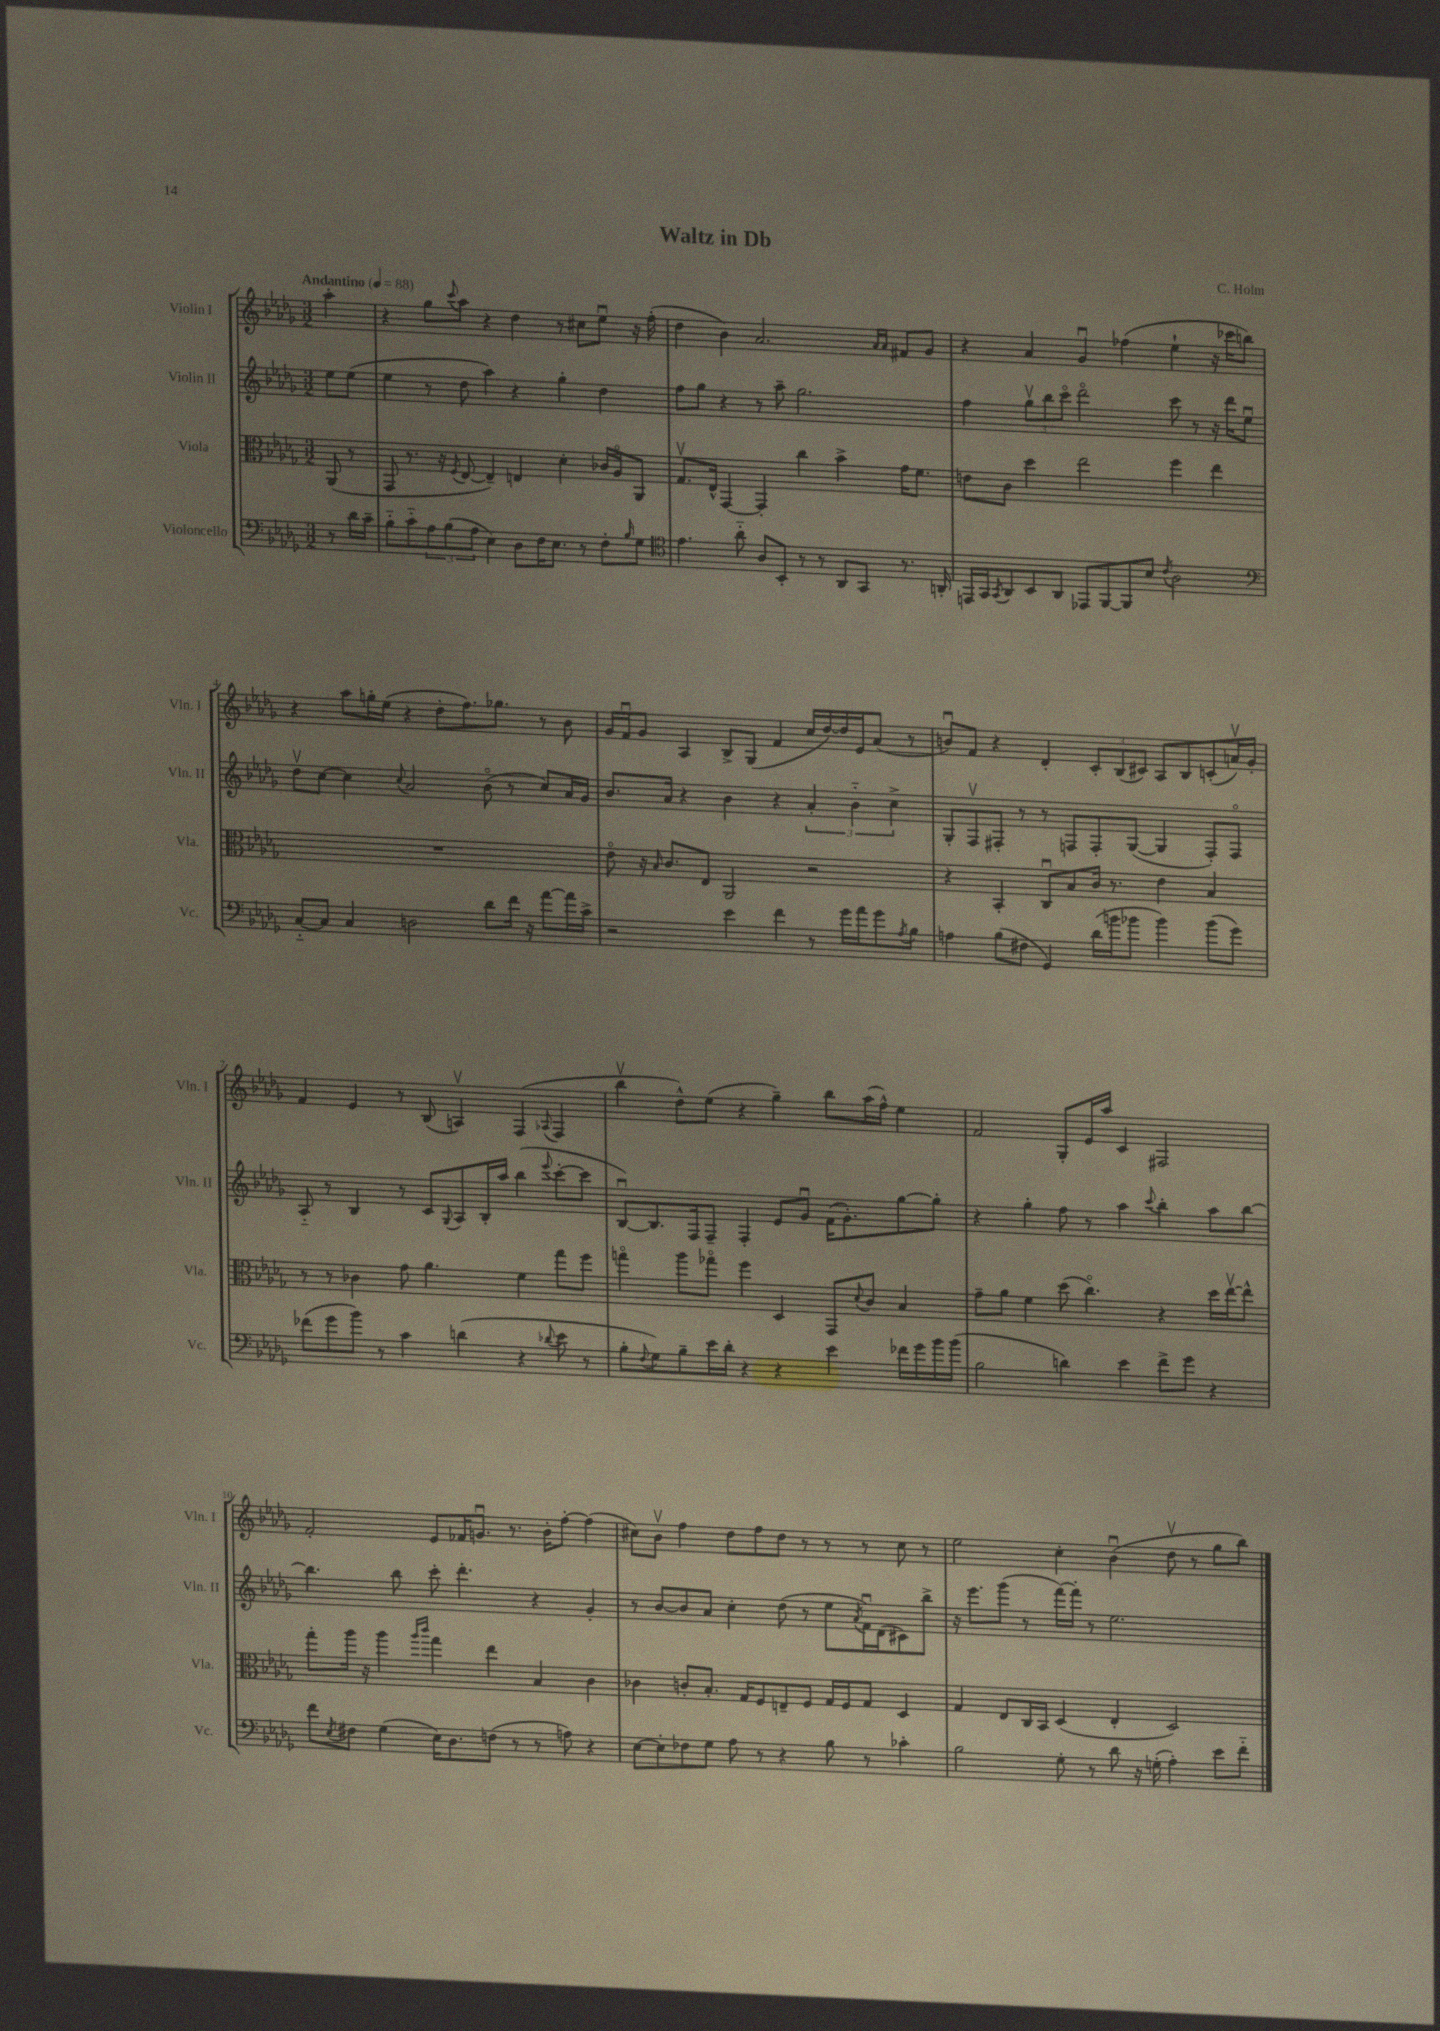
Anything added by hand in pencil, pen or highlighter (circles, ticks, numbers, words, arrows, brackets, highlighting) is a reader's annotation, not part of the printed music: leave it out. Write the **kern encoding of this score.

**kern	**kern	**kern	**kern
*part4	*part3	*part2	*part1
*staff4	*staff3	*staff2	*staff1
*I"Violoncello	*I"Viola	*I"Violin II	*I"Violin I
*I'Vc.	*I'Vla.	*I'Vln. II	*I'Vln. I
*clefF4	*clefC3	*clefG2	*clefG2
*k[b-e-a-d-g-]	*k[b-e-a-d-g-]	*k[b-e-a-d-g-]	*k[b-e-a-d-g-]
*M3/2	*M3/2	*M3/2	*M3/2
*MM88	*MM88	*MM88	*MM88
=	=	=	=
!	!	!	!LO:TX:a:B:t=Andantino
8r	(8AA-/	8ee-\L	4aa-'\
16d-\LL	8r	(8ee-\J	.
16c~\JJ	.	.	.
=1	=1	=1	=1
8B-\L	8GG-/	4ee-\	4r
8c\	8.r	.	.
12A-\	.	8r	8gg-\L
.	16r	.	.
(12B-\	.	.	.
.	8qF/	.	8qqccc/
.	[8E-/	8dd-\	8aa-\J
12A-\J	.	.	.
4E-\)	4E-~/])	4aa-\)	4r
8D-\L	4En/	4r	4dd-\
16F\K	.	.	.
8.E-\J	.	.	.
.	4d-'\	4gg-'\	8r
8r	.	.	8cc#X\L
8F'\L	16c-X/LL	4dd-\	8ee-u\J
.	16A-/J	.	.
16qqB-/	.	.	.
8G-\J	8AA-/J	.	16r
.	.	.	(16ff'\
=2	=2	=2	=2
*clefC4	*	*	*
4.e-\	8.G-v/L	8ff\L	4dd-\
.	.	8gg-\J	.
.	16E-^^/Jk	.	.
.	[4GG-/	4r	4b-\)
8a-\	.	.	.
8A-/L	4GG-'/]	8r	2.a-/
8BB-'/J	.	8aa-~\	.
8r	4cc\	2.gg-\	.
8r	.	.	.
8AA-/L	4b-^\	.	.
8GG-/J	.	.	.
.	.	.	16qqa-/LL
.	.	.	16qqa-/JJ
8.r	16g-\KL	.	8f#X/L
.	8.f\J	.	.
.	.	.	8g-/J
16AAn'/	.	.	.
=3	=3	=3	=3
16EEn/LL	8en\L	4ff\	4r
16GG-/J	.	.	.
8qGG-/	.	.	.
8AA-/	8c\J	.	.
8BB-/	4dd-\	12gg-v\L	4a-/
.	.	12bb-\	.
8AA-/J	.	.	.
.	.	12ccc\J	.
8EE-X/L	2ee-\	2ddd-\	4g-u/
[8FF/	.	.	.
8FF/]	.	.	(4ff-X\
8B-/J	.	.	.
8qc/	.	.	.
2A-\	4ff\	8ccc\	4ee-`\
.	.	8r	.
.	4ee-\	16r	16r
.	.	16ddd-\KL	16ccc-X\KL
.	.	8ee-u\J	8bbn\J)
!!LO:LB:g=z
=4	=4	=4	=4
*clefF4	*	*	*
[8C/L	1.r	8dd-v\L	4r
8C/J]	.	[8cc\J	.
4C/	.	4cc\]	8aa-\L
.	.	.	16ggn'\L
.	.	.	(16ee-\JJ
.	.	8qqcc/	.
2Dn\	.	2a-/	4r
.	.	.	8dd-'\L
.	.	.	8.ff\)
8d-\L	.	(8b-\	.
.	.	.	8.gg-X\J
16f\Jk	.	8r	.
16r	.	.	.
[8a-\L	.	8cc/L)	8r
16a-\L]	.	16a-/L	8b-\
16c^\JJ	.	16g-/JJ	.
=5	=5	=5	=5
2r	8e-\	8.b-/L	16g-/LL
.	.	.	16fu/J
.	16r	.	8g-/J
.	16qqB-/	.	.
.	8.c/L	16a-/Jk	.
.	.	4r	4A-/
.	8E-/J	.	.
4e-\	2AA-/	4b-\	8B-^/L
.	.	.	(8G-/J
4f\	.	4r	4f/
8r	2r	6a-'/	16cc/LL
.	.	.	[16dd-/)
16g-\LL	.	.	16dd-/]
.	.	6b-\	.
16a-\J	.	.	16e-/J
8g-\	.	.	(8a-/J
.	.	6cc^\	.
8qA-/	.	.	.
8B-\J	.	.	8r
=6	=6	=6	=6
4An\	4r	8G-'/L	8bnu/L)
.	.	8Fv/	8f/J
(8B-\L	4BB-'/	8F#X'/J	4r
8F#X\J	.	8r	.
4GG-/)	8Cu/L	8r	4d-'/
.	8B-/	8Fn/L	.
(16d-\LL	16c/Jk	8F'/	12c'/L
16bn\J	8.r	.	.
.	.	.	(12B-/
8b-X\J	.	([8G-/J	.
.	.	.	12c#X/J)
4b-\)	4e-\	4G-/]	8A-/L
.	.	.	8B-/
(8b-\L	4B-/	8F'/L)	(8cn'/
8g-\J)	.	8F/J	16anv/L)
.	.	.	16g-'/JJ
!!LO:LB:g=z
=7	=7	=7	=7
(8f-X\L	8r	8A-/	4f/
8g-\	8r	8r	.
8b-\J)	4c-X\	4B-/	4e-/
8r	.	.	.
4c\	8g-\	8r	8r
.	4.a-\	8c/L	(8B-/
.	.	8qqG-/	.
(4dn\	.	8A-/	4Anv/)
.	.	16B-'/L	.
.	.	16aa-/JJ	.
4r	4f\	(4bb-\	(4F/
8qqd-X/	.	8qqeee-/	8qqA-X/
8e-\	8gg-\L	[8ccc'\L	4F/
8r	8ff\J	8ccc\J]	.
=8	=8	=8	=8
8B-'\L	4ggn\	[8B-u/L)	4bb-v\
8qqF/	.	.	.
8G-\)	.	8.B-/]	.
8B-~\	8aa-\L	.	8dd-^^\L)
.	.	16F/k	.
16e-\L	8gg-X\J	8F~/J	(8ee-\J
16d-'\JJ	.	.	.
4r	4ff\	4F'/	4r
4r	4D-/	8e-/L	4gg-~\)
.	.	8g-u/J	.
4e-\	8GG-/L	(16f\KL	8bb-\L
.	.	8.g-'\)	.
.	8qqd-/	.	.
.	8c/J	.	(16aa-\L
.	.	.	16ff^^\JJ)
16f-X\LL	4B-/	[8gg-\	4ee-\
16g-\	.	.	.
16b-\	.	8gg-'\J]	.
(16b-\JJ	.	.	.
=9	=9	=9	=9
2B-\	8g-~\L	4r	2f/
.	8a-\J	.	.
.	4f\	4gg-'\	.
4dn\)	(8dd-\	8ff\	8G-'/L
.	4.cc\)	8r	16e-/L
.	.	.	16aa-/JJ
4e-\	.	4aa-\	4c/
.	.	8qqccc/	.
8f^\L	4r	4bb-'\	2F#X/
8g-\J	.	.	.
4r	16dd-\LL	8aa-\L	.
.	[16ee-v\J	.	.
.	8ee-^^\J]	[8bb-\J	.
!!LO:LB:g=z
=10	=10	=10	=10
8f\L	8gg-'\L	4.bb-\]	2f'/
8qE-/	.	.	.
8F#X\J	16aa-\Jk	.	.
.	16r	.	.
(4G-\	4aa-\	.	.
.	.	8bb-\	.
.	16qqaa-/LL	.	.
.	16qqccc/JJ	.	.
16E-\KL)	4gg-\	8ccc'\	8e-/L
8.D-\	.	.	.
.	.	4.ddd-'\	16f-X/K
.	.	.	8.gnu/J
(8Fn\J	4ee-\	.	.
8r	.	.	8.r
8r	4B-/	4r	.
.	.	.	16b-'\KL
8An\)	.	.	[8ff'\J
4r	4c\	4g-'/	(4ff\]
=11	=11	=11	=11
[8E-\L	4c-X\	8r	8cc#X\L)
8E-'\]	.	[8b-/L	8b-v\J
8F-X\	8cn'/L	8b-/]	4ff\
8G-\J	8.B-'/J	8a-/J	.
8A-\	.	4cc'\	8dd-\L
.	16G-/KL	.	.
8r	8F/	.	8ff\
4r	8En~/	(8dd-\	8dd-\J
.	8F/J	8r	8r
8B-\	16G-/LL	8ee-\L	8r
.	16F/J	.	.
.	.	8qa-/	.
8r	8G-/J	16fu\L)	8r
.	.	(16d-\J	.
4c-X'\	4D-/	8c#X\)	8cc#\
.	.	8bb-^\J	8r
=12	=12	=12	=12
2B-\	4G-/	16r	2ee-\
.	.	8.eee-\L	.
.	8E-/L	(8ggg-\J	.
.	16C/L	8r	.
.	16BB-/JJ	.	.
8G-'\	(4D-/	[16fff\LL)	4cc'\
.	.	16fff'\JJ]	.
8r	.	8r	.
8d-\	4E-'/	2.ee-\	(4b-u\
16r	.	.	.
(16Gn'\	.	.	.
4A-'\)	2D-/)	.	8dd-v\
.	.	.	8r
8e-\L	.	.	8gg-\L
8f\J	.	.	8bb-\J)
==	==	==	==
*-	*-	*-	*-
